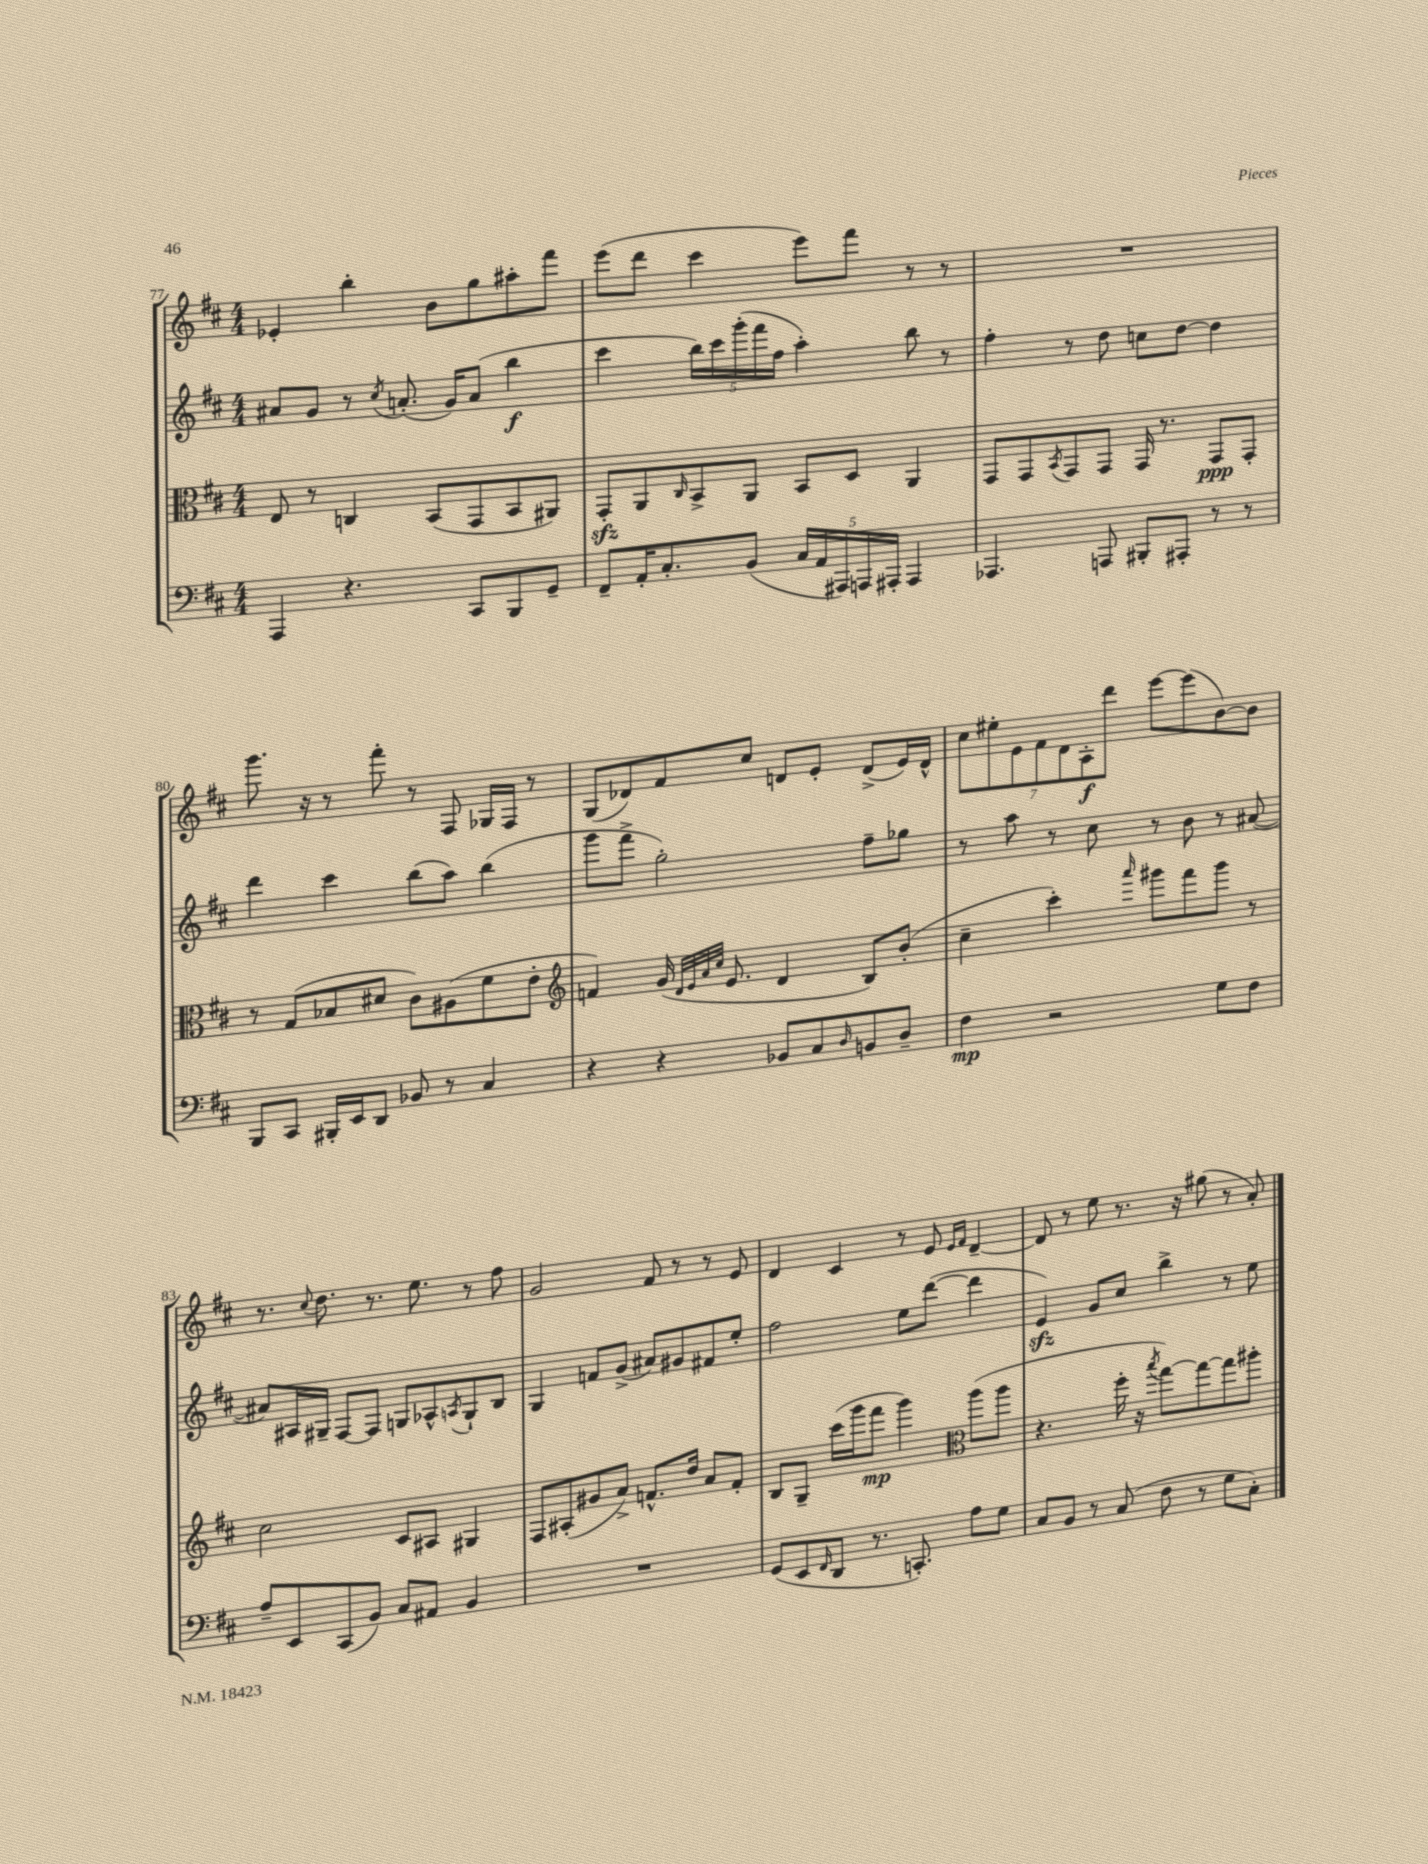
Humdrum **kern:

**kern	**kern	**kern	**kern
*staff4	*staff3	*staff2	*staff1
*clefF4	*clefC3	*clefG2	*clefG2
*k[f#c#]	*k[f#c#]	*k[f#c#]	*k[f#c#]
*M4/4	*M4/4	*M4/4	*M4/4
4AAA	8E	8a#	4e-'
.	8r	8g	.
4.r	4C	8r	4bb'
.	.	8qcc#	.
.	.	(8.a'	.
.	(8BB	.	8b
.	.	16g)	.
8CC#	8GG	(8a	8gg
8BBB	8BB	4bb	8aa#'
8GG~	8AA#)	.	8fff#
=	=	=	=
8FF#~	8GG'	4ccc#	(8eee
16AA'	8AA	.	8ddd
8.C#'	.	.	.
.	16qqC#	.	.
.	8BB^	20bb)	4ccc#
.	.	20ccc#	.
.	.	(20ggg'	.
(8BB	8AA	.	.
.	.	20fff#	.
.	.	20ff#	.
20C#	8BB	4aa')	8eee)
20AA	.	.	.
20AAA#)	.	.	.
.	8D	.	8fff#
20AAA	.	.	.
20AAA#'	.	.	.
4AAA#	4AA	8bb	8r
.	.	8r	8r
=	=	=	=
4.AAA-	8GG	4ff#'	1r
.	8GG	.	.
.	8qBB	.	.
.	8GG	8r	.
8AAA	8GG	8dd	.
8BBB#'	16GG	8cc	.
.	8.r	.	.
8AAA#'	.	[8dd	.
8r	8GG	4dd]	.
8r	8GG'	.	.
=	=	=	=
8BBB	8r	4ddd	8.ggg
8CC#	(8G	.	.
.	.	.	16r
16BBB#'	8B-	4ccc#	8r
16EE	.	.	.
8DD	8d#	.	8fff#'
8BB-	8c#)	(8bb	8r
8r	(8A#	8aa)	8F#
4C#	8f#	(4bb	16G-
.	.	.	16F#
.	8e'	.	8r
=	=	=	=
*	*clefG2	*	*
4r	4f)	8ggg	(8G
.	.	8fff#^	8d-)
4r	(16g	2gg')	8f#
.	32qqd	.	.
.	32qqe	.	.
.	32qqa	.	.
.	32qqcc#	.	.
.	8.e	.	.
.	.	.	8cc#
8BB-	4d	.	8d
8C#	.	.	8e'
16qqD	.	.	.
8BB	8B)	8ff#~	(8d^
8D~	(8b'	8gg-	16e)
.	.	.	16d^^
=	=	=	=
4F#	4cc#~	8r	14cc#
.	.	.	14ee#'
.	.	8aa	.
.	.	.	14e
.	.	.	14f#
2r	4ccc#')	8r	.
.	.	.	14d
.	.	.	14A'
.	.	8cc#	.
.	.	.	14ddd
.	16qqaaa	.	.
.	8ggg#	8r	[8eee
.	8fff#	8b	(8eee]
8G	8ggg#	8r	[8b)
8F#	8r	([8a#	8b]
=	=	=	=
8A~	2cc#	8a#])	8.r
8EE	.	16A#	.
.	.	.	8qqcc#
.	.	16G#~	8.dd
(8CC#	.	[8F#	.
8BB)	.	8F#]	8.r
8C#	8c#	8G	.
.	.	.	8.ee
8AA#	8A#	8A-^^	.
.	.	8qA	.
4BB	4G#	8G`	8r
.	.	8B	8ff#
=	=	=	=
1r	8F#	4G	2g
.	(8A#'	.	.
.	8g#	8f	.
.	8a^)	(8g^	.
.	8.f^^	8a#)	8f#
.	.	8g#	8r
.	16dd	.	.
.	8a	8f#	8r
.	8f'	8ee'	8e
=	=	=	=
(8GG	8B	2ff#	4d
8EE	8G~	.	.
16qqFF#	.	.	.
8DD	(16ccc#	.	4c#
.	16ggg	.	.
8.r	8fff#	.	.
.	4ggg)	8ee	8r
8.CC')	.	.	.
.	.	([8ddd	8e
*	*clefC3	*	*
.	.	.	16qqe
.	.	.	16qqf#
8A	(8aa	4ddd]	[4d~
8G	8aa	.	.
=	=	=	=
8C#	4.r	4e)	8d]
8BB	.	.	8r
8r	.	8g	8ee
(8C#	16ff#'	8cc#	8.r
.	16r	.	.
.	8qbb	.	.
8F#	[8gg)	4bb^	.
.	.	.	16r
8r	8gg_	.	(8gg#
8G	8gg]	8r	8r
8C#')	8aa#'	8ee	8a')
==	==	==	==
*-	*-	*-	*-
